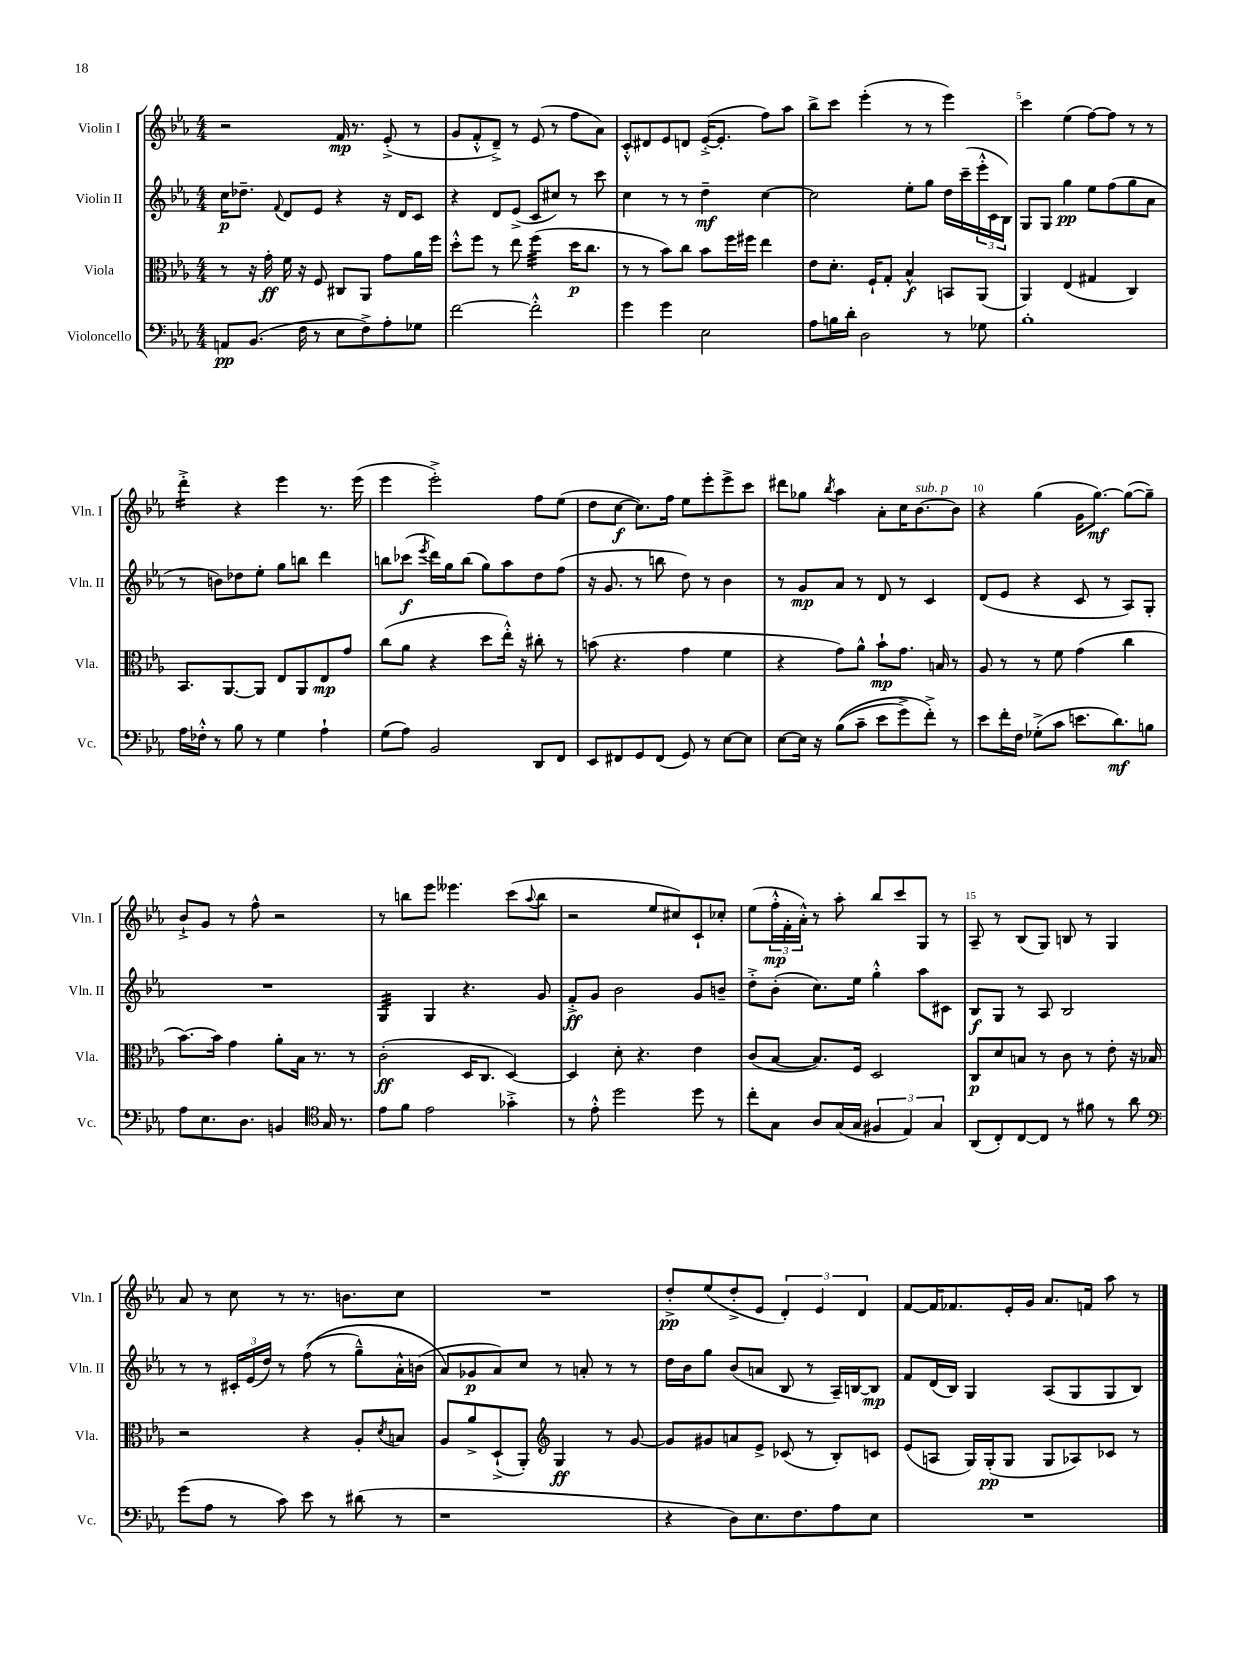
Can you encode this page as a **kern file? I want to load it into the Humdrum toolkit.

**kern	**kern	**kern	**kern
*staff4	*staff3	*staff2	*staff1
*clefF4	*clefC3	*clefG2	*clefG2
*k[b-e-a-]	*k[b-e-a-]	*k[b-e-a-]	*k[b-e-a-]
*M4/4	*M4/4	*M4/4	*M4/4
8AA	8r	16cc	2r
.	.	8.dd-~	.
(8.BB-	16r	.	.
.	16g'	.	.
.	.	8qqf	.
.	16f	8d	.
16F	16r	.	.
8r	8F	8e-	.
8E-	8C#	4r	16f
.	.	.	8.r
8F^)	8AA-	.	.
8A-'	8g	16r	(8e-'^
.	.	16d	.
8G-	16a-	8c	8r
.	16ff	.	.
=	=	=	=
[2f	8dd'^^	4r	8g
.	8ff	.	8f'^^
.	8r	8d	8d~^)
.	8ee-	(8e-^	8r
2f'^^]	(4ff	8c	(8e-
.	.	8cc#)	8r
.	16dd	8r	8ff
.	8.cc	.	.
.	.	8ccc	8a-)
=	=	=	=
4g	8r	4cc	8c'^^
.	8r	.	8d#
4g	8b-)	8r	8e-
.	8cc	8r	8d
2E-	8b-	4dd~	([16e-'^
.	.	.	8.e-']
.	16ff	.	.
.	16ff#	.	.
.	4ee-	[4cc	8ff)
.	.	.	8aa-
=	=	=	=
8A-	8e-	2cc]	8bb-^
16B	8.d'	.	8ccc
16d'	.	.	.
2D	.	.	(4eee-'
.	16F`	.	.
.	8G'	.	.
.	4B-^^	8ee-'	8r
.	.	8gg	8r
8r	8BB	16dd	4eee-)
.	.	(16ccc~	.
8G-	(8AA-	24eee-'^^	.
.	.	24c	.
.	.	24B-)	.
=	=	=	=
1B-'	4AA-)	8G	4ccc
.	.	8G	.
.	(4E-	4gg	(4ee-
.	4G#	8ee-	[8ff)
.	.	(8ff	8ff]
.	4C)	8gg	8r
.	.	8a-	8r
=	=	=	=
16A-	8.BB-	8r	4ddd'^
16F-'^^	.	.	.
8r	.	8b)	.
.	[8.AA-	.	.
8B-	.	8dd-	4r
8r	8AA-]	8ee-'	.
4G	8E-	8gg	4eee-
.	8AA-	8bb	.
4A-`	8E-	4ddd	8.r
.	8g	.	.
.	.	.	(16eee-
=	=	=	=
(8G	(8cc	8bb	4eee-
8A-)	8a-	(8ccc-	.
.	.	8qeee-	.
2BB-	4r	16ddd)	2eee-'^)
.	.	16gg	.
.	.	(8bb	.
.	8dd	8gg)	.
.	16ee-'^^)	8aa-	.
.	16r	.	.
8DD	8cc#'	8dd	8ff
8FF	8r	(8ff	(8ee-
=	=	=	=
8EE-	(8b	16r	8dd
.	.	8.g	.
8FF#	4.r	.	[8cc
8GG	.	8r	8.cc])
(8FF#	.	8bb	.
.	.	.	16ff
8GG)	4g	8dd)	8ee-
8r	.	8r	8eee-'
[8E-	4f	4b-	8eee-^
8E-]	.	.	8ccc
=	=	=	=
[8E-	4r	8r	8ddd#
16E-]	.	8g	8gg-
16r	.	.	.
.	.	.	8qbb-
&((8B-	8g)	8a-	4aa-
8c~	8a-^^	8r	.
8e-	8b-`	8d	8a-'
8g^)	8.g	8r	16cc
.	.	.	[8.b-
8f'^&)	.	4c	.
.	16B	.	.
8r	8r	.	8b-]
=	=	=	=
8e-	8A-	(8d	4r
16f'	8r	8e-	.
16F	.	.	.
(8G-'^	8r	4r	(4gg
8c	8f	.	.
8.e	(4g	8c	16g
.	.	.	[8.gg)
.	.	8r	.
8.d)	.	.	.
.	4cc	8A-)	(8gg_
8B	.	8G'	8gg~])
=	=	=	=
8A-	[8.b-)	1r	8b-`^
8.E-	.	.	8g
.	16b-]	.	.
.	4g	.	8r
8.D	.	.	.
.	.	.	8ff^^
4BB	8a-'	.	2r
.	16B-	.	.
.	8.r	.	.
*clefC4	*	*	*
16G	.	.	.
8.r	.	.	.
.	8r	.	.
=	=	=	=
8e-	(2c'	4G	8r
8f	.	.	8bb
2e-	.	4G	8eee-
.	.	.	4.eee--
.	16D	4.r	.
.	8.C	.	.
4g-'^	[4D)	.	(8ccc
.	.	.	8qqaa-
.	.	8g	8bb
=	=	=	=
8r	4D]	8f'^	2r
8e-'^^	.	8g	.
2dd	8d'	2b-	.
.	4.r	.	.
.	.	.	8ee-
.	.	.	8cc#)
8dd	4e-	8g	8c`
8r	.	8b~	8cc-'
=	=	=	=
8cc'	(8c	8dd'^	(8ee-
8G	[8B-	(8b-'	24ff'^^
.	.	.	24f'
.	.	.	24a-'^^)
8A-	8.B-])	8.cc)	8r
(16G	.	.	8aa-'
16G	16F	16ee-	.
6F#	2D	4gg'^^	8bb-
.	.	.	8ccc
6E-)	.	.	.
.	.	8aa-	8G
6G	.	.	.
.	.	8c#	8r
=	=	=	=
(8AA-	8C	8B-	8A-~
8C')	8d	8G	8r
[8C	8B	8r	(8B-
8C]	8r	8A-	8G)
8r	8c	2B-	8B
8f#	8r	.	8r
8r	8e-'	.	4G
8a-	16r	.	.
.	16B-	.	.
=	=	=	=
*clefF4	*	*	*
(8g	2r	8r	8a-
8A-	.	8r	8r
8r	.	24c#'	8cc
.	.	(24e-	.
.	.	24dd)	.
8c)	.	8r	8r
8e-	4r	&((8ff	8.r
8r	.	8r	.
.	.	.	8.b
(8d#	8A-'	8gg~^^)	.
.	8qd	.	.
8r	8B	16a-'^^	8cc
.	.	(16b	.
=	=	=	=
1r	8A-	8a-&)	1r
.	8a-^	8g-	.
.	(8D`^	8a-)	.
.	8AA-')	8cc	.
*	*clefG2	*	*
.	4G	8r	.
.	.	8a'	.
.	8r	8r	.
.	[8g	8r	.
=	=	=	=
4r	8g]	16dd	8dd'^
.	.	16b-	.
.	8g#	8gg	(8ee-
8D)	8a	(8b-	8dd'^
8.E-	8e-^	8a	8e-
.	(8c-	8B-	6d')
8.F	.	.	.
.	8r	8r	.
.	.	.	6e-
8A-	8B-')	16A-~)	.
.	.	[16B	.
.	.	.	6d
8E-	8c	8B]	.
=	=	=	=
1r	(8e-	8f	[8f
.	8A	(16d	16f]
.	.	16B-)	8.f-
.	16G)	4G	.
.	(16G'	.	.
.	8G	.	16e-'
.	.	.	16g
.	8G	(8A-	8.a-
.	8A-)	8G	.
.	.	.	16f
.	8c-	8G	8aa-
.	8r	8B-)	8r
==	==	==	==
*-	*-	*-	*-
